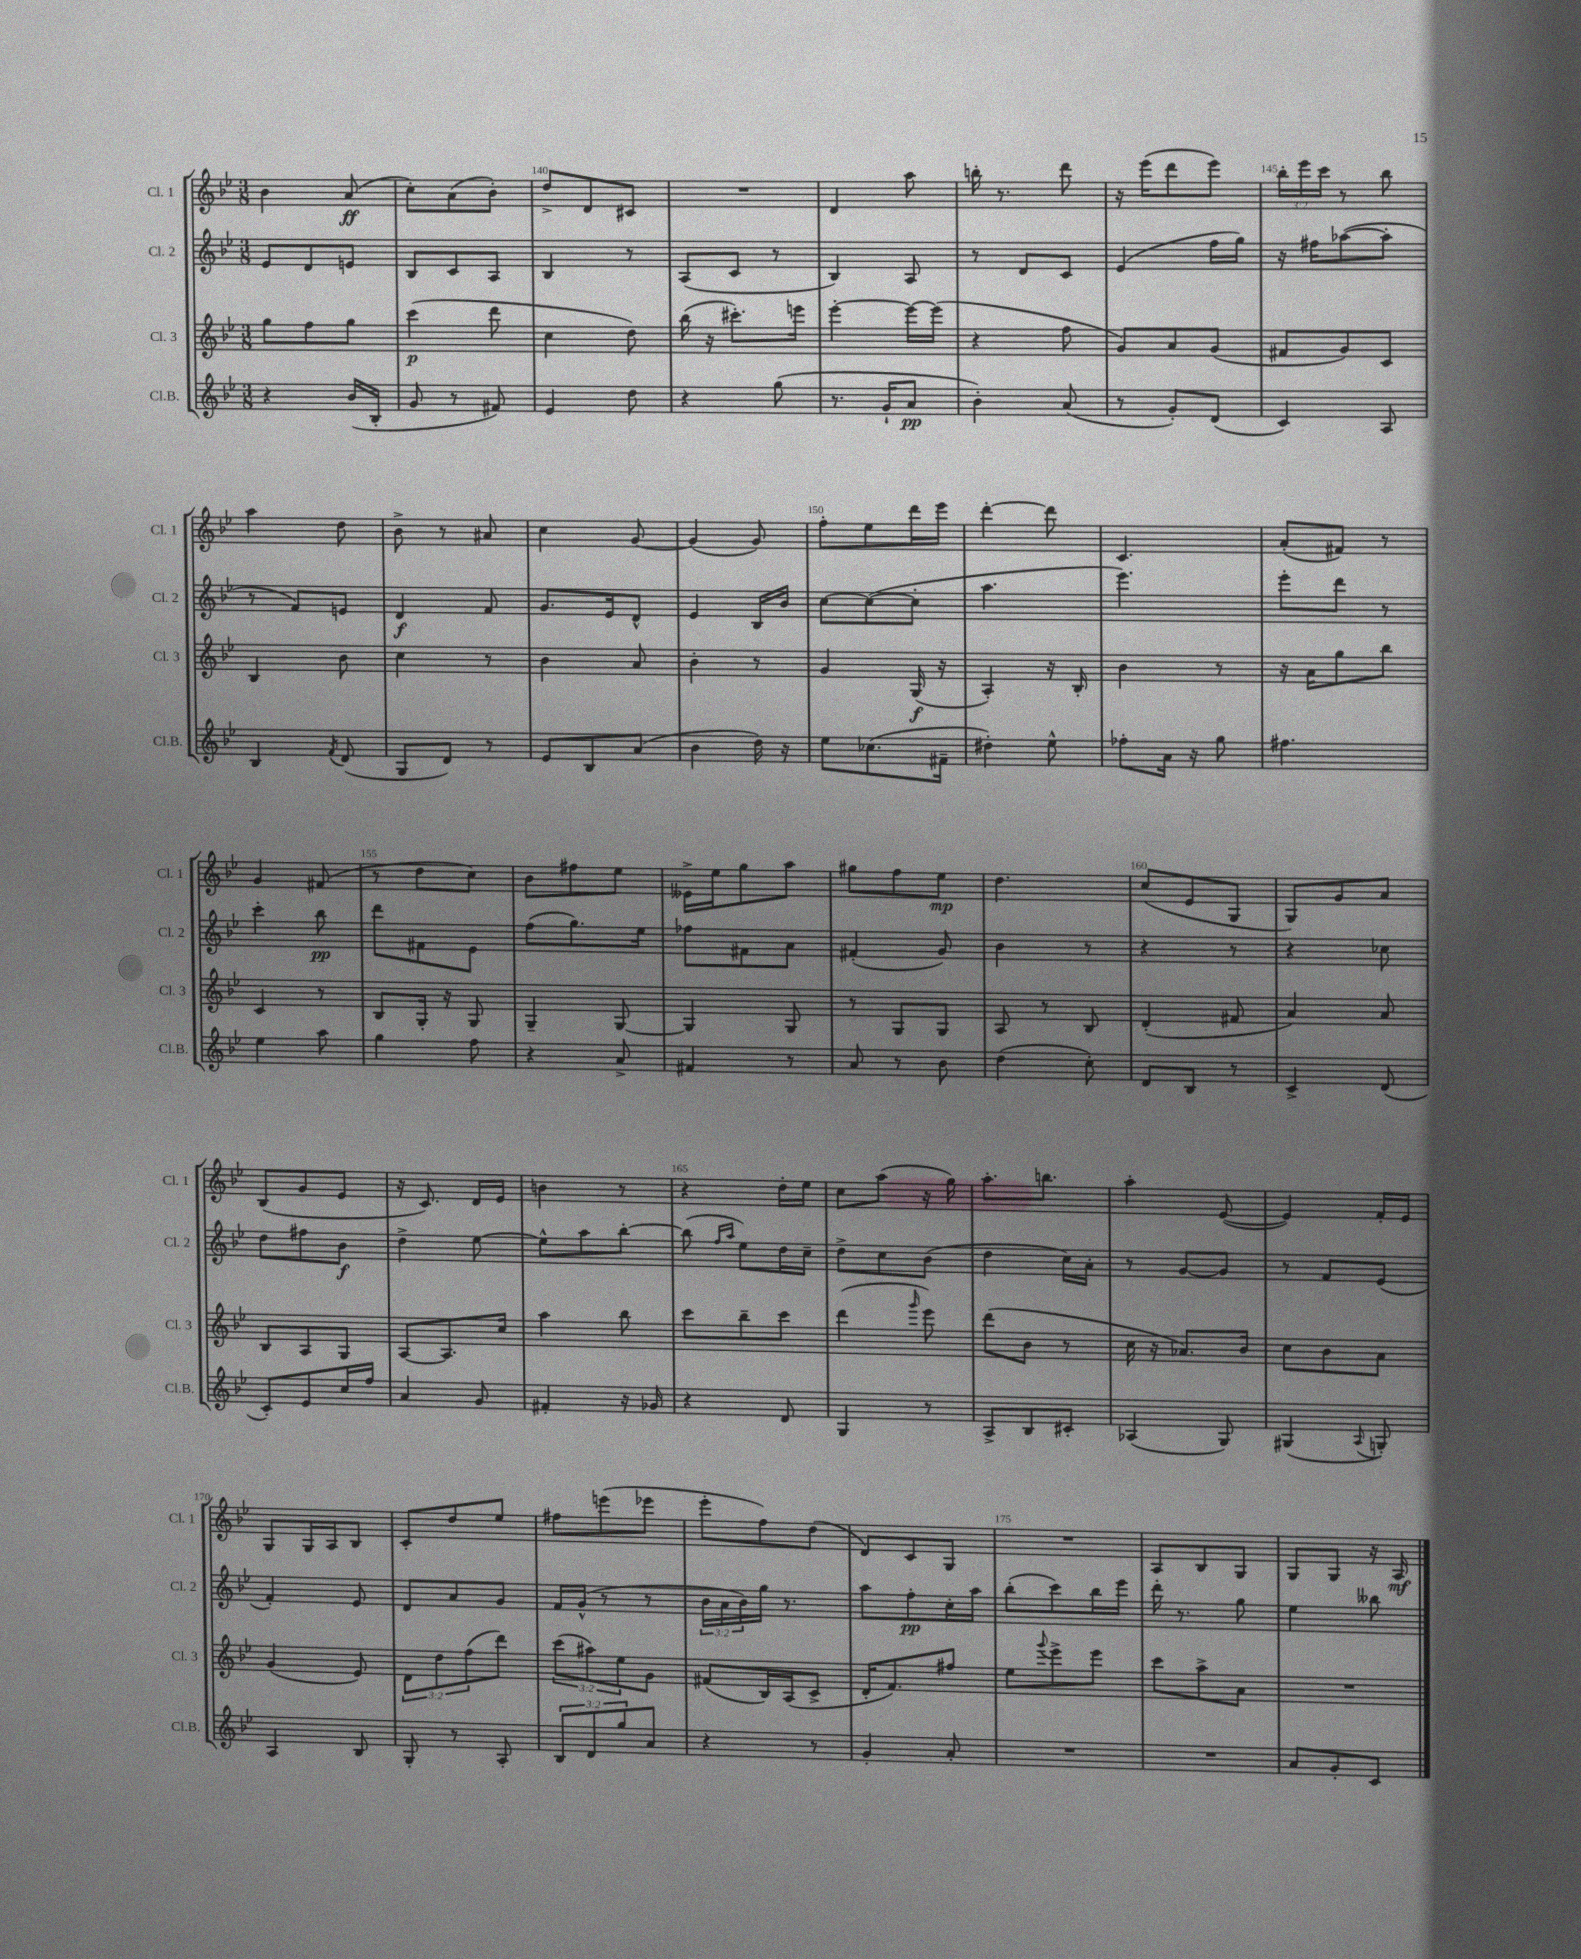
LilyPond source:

<<
\new StaffGroup <<
\new Staff = "s0" \with { instrumentName = "Cl. 1" shortInstrumentName = "Cl. 1" } {
    \clef treble \key bes \major \numericTimeSignature \time 3/8 \override Staff.TupletNumber.text = #tuplet-number::calc-fraction-text
    bes'4 a'8\ff( |
    c''8-.) a'8( bes'8-.) |
    d''8-> d'8 cis'8 |
    R4. |
    d'4 a''8 |
    b''16-. r8. d'''8 |
    r16 ees'''16( d'''8 ees'''8) |
    \tuplet 3/2 { bes''16-. ees'''16 c'''16 } r8 bes''8 |
    a''4 d''8 |
    bes'8-> r8 ais'8 |
    c''4 g'8~ |
    g'4( g'8) |
    f''8-. ees''8 d'''16 ees'''16 |
    d'''4~-. d'''8 |
    c'4. |
    a'8-.( fis'8) r8 |
    g'4 fis'8( |
    r8 d''8 c''8) |
    bes'8 fis''8 ees''8 |
    eeses'16-> ees''16 g''8 a''8 |
    gis''8 f''8 ees''8\mp |
    d''4. |
    c''8( ees'8 g8 |
    g8) g'8 a'8 |
    bes8( g'8 ees'8 |
    r16 c'8.) d'16 ees'16 |
    b'4 r8 |
    r4 d''16-. ees''16 |
    c''8 a''8( r16 g''16) |
    a''8.-. b''8. |
    a''4-. ees'8~( |
    ees'4) f'16-. ees'16 |
    g8 g16 a16 bes8 |
    c'8-. d''8 ees''8 |
    fis''8 e'''8( ees'''8 |
    ees'''8-. f''8) d''8( |
    d'8) c'8 g8 |
    R4. |
    a8 bes8 g8 |
    g8 g8 r16 a16\mf \bar "|." |
}
\new Staff = "s1" \with { instrumentName = "Cl. 2" shortInstrumentName = "Cl. 2" } {
    \clef treble \key bes \major \numericTimeSignature \time 3/8 \override Staff.TupletNumber.text = #tuplet-number::calc-fraction-text
    ees'8 d'8 e'8 |
    bes8 c'8 a8 |
    bes4 r8 |
    a8( c'8 r8 |
    bes4) a8 |
    r8 d'8 c'8 |
    ees'4( f''16 g''16) |
    r16 fis''16 aes''8~( aes''8-. |
    r8 f'8) e'8 |
    d'4\f f'8 |
    g'8. ees'16 d'8-^ |
    ees'4 bes16 bes'16 |
    c''8~ c''8~( c''8-. |
    a''4. |
    ees'''4.) |
    ees'''8-. d'''8 r8 |
    c'''4-. bes''8\pp |
    d'''8 fis'8 ees'8 |
    f''8( g''8.) ees''16 |
    fes''8 fis'8 a'8 |
    fis'4-.( g'8) |
    bes'4 r8 |
    r4 r8 |
    r4 ces''8 |
    d''8 fis''8 bes'8\f |
    d''4-> ees''8~ |
    ees''8-^ a''8 bes''8~-. |
    bes''8( \grace { f''16 a''16 } ees''8) d''16 c''16-- |
    d''8-> c''8 bes'8( |
    d''4 c''16) a'16-. |
    r8 g'8~ g'8 |
    r8 f'8 ees'8( |
    f'4-.) ees'8 |
    d'8 a'8 g'8 |
    f'16 g'16-^( r8 r8 |
    \tuplet 3/2 { bes'16 a'16 bes'16) } g''16 r8. |
    a''8 f''8-.\pp c''16-. a''16 |
    bes''8-.( c'''8) bes''16 ees'''16 |
    d'''16-. r8. g''8 |
    ees''4 beses''8 \bar "|." |
}
\new Staff = "s2" \with { instrumentName = "Cl. 3" shortInstrumentName = "Cl. 3" } {
    \clef treble \key bes \major \numericTimeSignature \time 3/8 \override Staff.TupletNumber.text = #tuplet-number::calc-fraction-text
    g''8 f''8 g''8 |
    c'''4\p( d'''8 |
    c''4 d''8) |
    bes''16( r16 cis'''8.-.) e'''16 |
    ees'''4~-. ees'''16~ ees'''16( |
    r4 f''8 |
    g'8) a'8 g'8( |
    fis'8 g'8) c'8 |
    bes4 bes'8 |
    c''4 r8 |
    bes'4 a'8 |
    bes'4-. r8 |
    g'4 g16\f( r16 |
    a4-.) r16 bes16-. |
    bes'4 r8 |
    r16 a'16 g''8 bes''8 |
    c'4 r8 |
    bes8 g16-. r16 g8 |
    g4-- g8~ |
    g4 g8 |
    r8 g8 g8 |
    a8 r8 bes8 |
    d'4-.( fis'8 |
    a'4) a'8 |
    bes8 a8 g8 |
    a8~ a8. c''16 |
    a''4 bes''8 |
    c'''8 bes''8-- c'''8 |
    d'''4( \grace { g'''16 } ees'''8) |
    d'''8( bes'8 r8 |
    c''16 r16 aes'8.) bes'16 |
    c''8 bes'8 a'8 |
    g'4( ees'8) |
    \tuplet 3/2 { d'8 d''8 f''8( } d'''8) |
    \tuplet 3/2 { c'''8( ais''8) ees''8 } g'8 |
    fis'8( bes16) a16( c'8-> |
    d'16-. f'8.) fis''8 |
    ees''8 \appoggiatura { g'''8 } ees'''8-> ees'''8 |
    c'''8 a''8-> a'8 |
    R4. \bar "|." |
}
\new Staff = "s3" \with { instrumentName = "Cl.B." shortInstrumentName = "Cl.B." } {
    \clef treble \key bes \major \numericTimeSignature \time 3/8 \override Staff.TupletNumber.text = #tuplet-number::calc-fraction-text
    r4 bes'16( bes16-. |
    g'8 r8 fis'8) |
    ees'4 d''8 |
    r4 g''8( |
    r8. g'16-! a'8\pp |
    bes'4-.) a'8( |
    r8 g'8-.) d'8( |
    c'4) a8 |
    bes4 \acciaccatura { f'8 } d'8( |
    g8 d'8) r8 |
    ees'8 bes8 a'8( |
    bes'4 d''16) r16 |
    ees''8 ces''8.( fis'16-- |
    dis''4-.) ees''8-^ |
    fes''8-. a'16 r16 g''8 |
    fis''4. |
    ees''4 a''8 |
    g''4 f''8 |
    r4 a'8-> |
    fis'4 r8 |
    a'8 r8 bes'8 |
    d''4( c''8-.) |
    d'8 bes8 r8 |
    c'4-> d'8( |
    c'8-.) ees'8 c''16 f''16 |
    a'4 g'8 |
    fis'4-. r16 ges'16 |
    r4 d'8 |
    g4 r8 |
    a8-> bes8 cis'8-. |
    aes4( g8) |
    gis4( \appoggiatura { a8 } g8-.) |
    a4 bes8 |
    g8-. r8 a8-. |
    \tuplet 3/2 { bes8 d'8 g''8 } a'8 |
    r4 r8 |
    g'4-. a'8-. |
    R4. |
    R4. |
    a'8 g'8-. c'8 \bar "|." |
}
>>
>>
\layout { \context { \Score currentBarNumber = #138 \override BarNumber.break-visibility = ##(#f #t #t) barNumberVisibility = #(every-nth-bar-number-visible 5) } }
